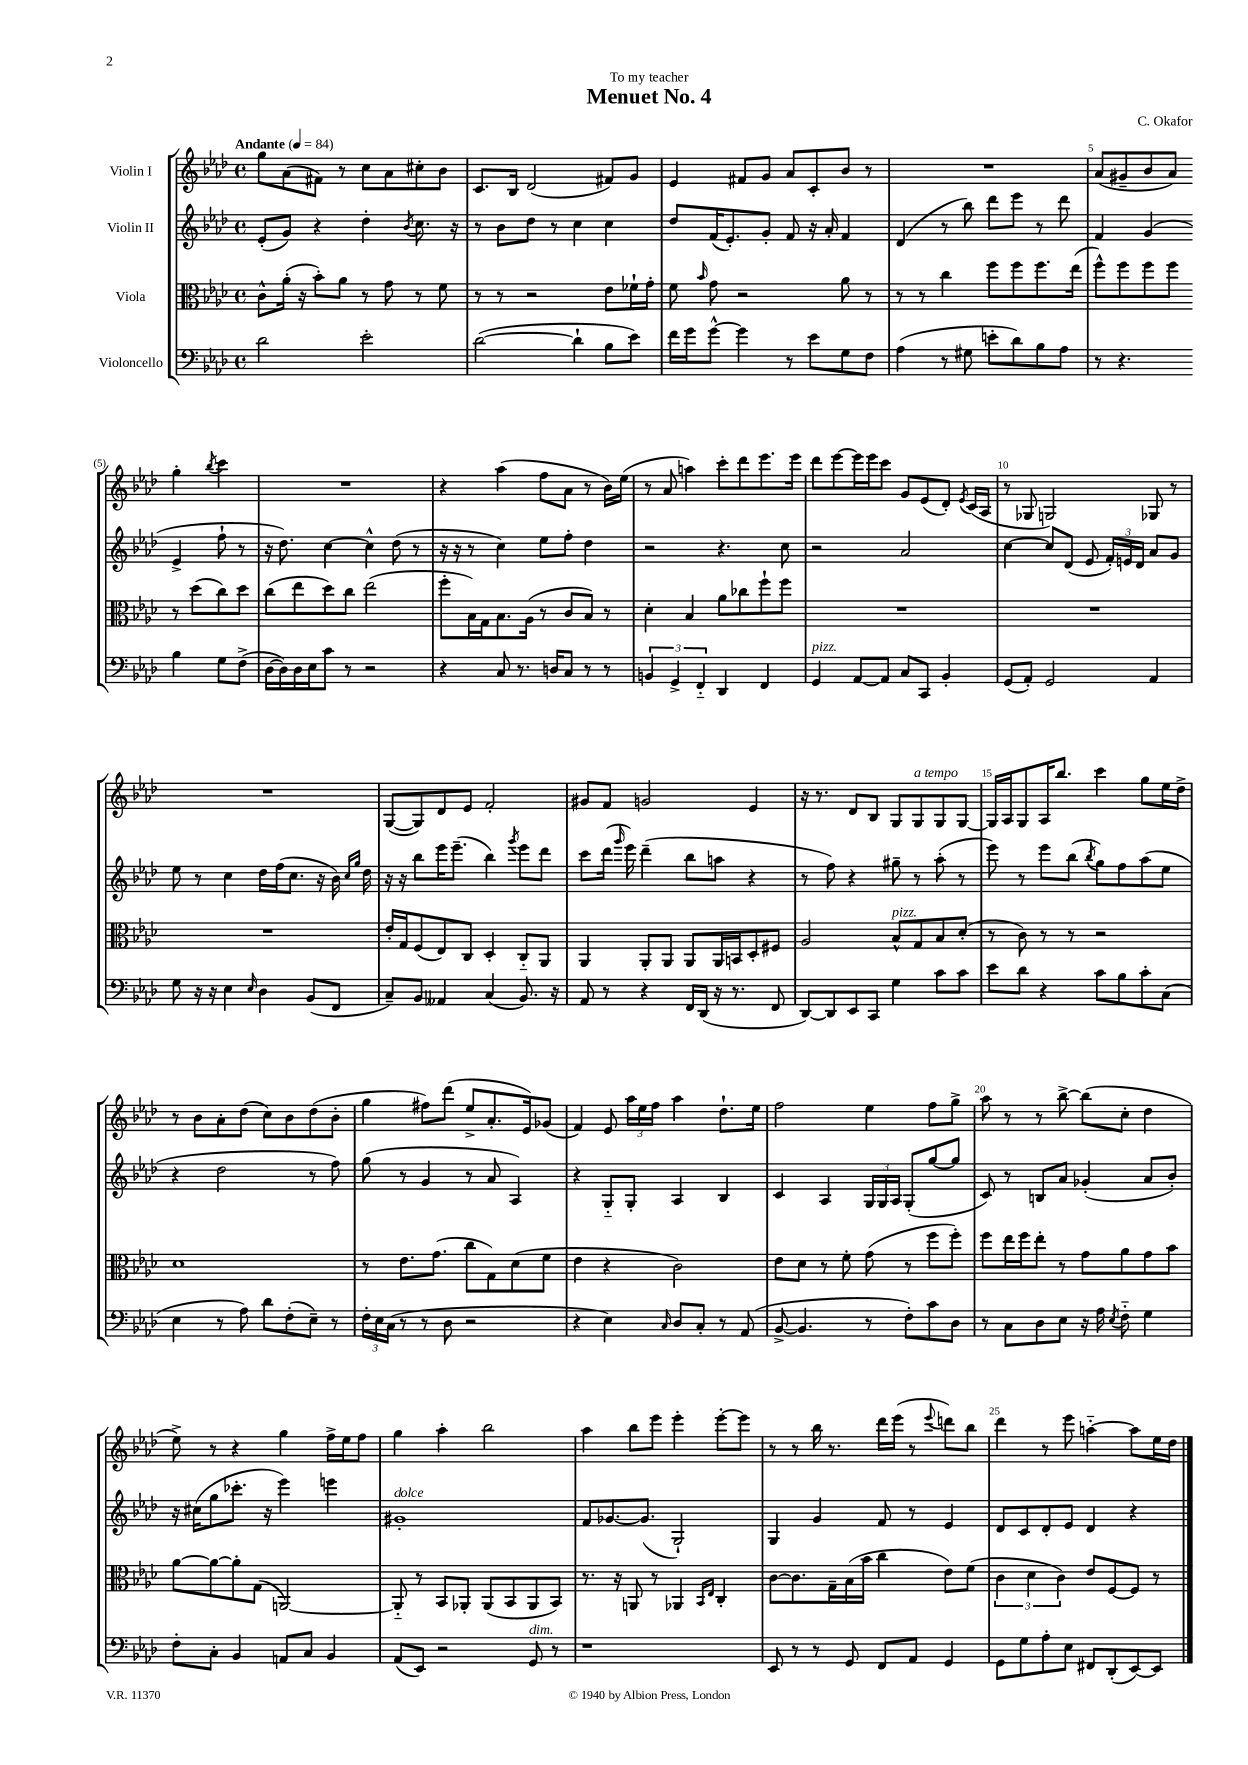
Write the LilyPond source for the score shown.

\header { title = "Menuet No. 4" composer = "C. Okafor" dedication = "To my teacher" }
<<
\new StaffGroup <<
\new Staff = "s0" \with { instrumentName = "Violin I" } {
    \clef treble \key aes \major \defaultTimeSignature \time 4/4 \tempo "Andante" 4 = 84
    \autoBeamOff g''8[ aes'8( fis'8]) r8 c''8[ aes'8 cis''8-. bes'8] |
    c'8.[ bes16] des'2( fis'8[) g'8] |
    ees'4 fis'8[ g'8] aes'8[ c'8-. bes'8] r8 |
    R1 |
    aes'8[( gis'8-- bes'8 aes'8]) g''4-. \acciaccatura { bes''8 } c'''4 |
    R1 |
    r4 aes''4( f''8[ aes'8] r8 bes'16[) ees''16]( |
    r8 aes'8 a''4) c'''8[-. des'''8 ees'''8. ees'''16] |
    des'''8[ ees'''8~ ees'''16 ees'''16 c'''8] g'8[ ees'8( des'8]-.) \acciaccatura { ees'8 } c'16[( aes16] |
    r8 ges8 g2) ges8 r8 |
    R1 |
    g8[~( g8) des'8 ees'8] f'2-. |
    gis'8[ f'8] g'2 ees'4 |
    r16 r8. des'8[ bes8] g8[ g8^\markup { \italic "a tempo" } g8 g8]~ |
    g16[ aes16 g8 aes16 bes''8.] c'''4 g''8[ ees''16 des''16]-> |
    r8 bes'8[ aes'8-. des''8]( c''8[) bes'8 des''8( bes'8]-. |
    g''4 fis''8[) des'''8]( ees''8[-> aes'8.-. ees'16) ges'8]( |
    f'4) ees'8 \tuplet 3/2 { aes''16[ ees''16 f''16] } aes''4 des''8.[-! ees''16] |
    f''2 ees''4 f''8[ g''8]-> |
    aes''8 r8 r8 bes''8~-> bes''8[( c''8]-. des''4 |
    ees''8->) r8 r4 g''4 f''16[-> ees''16 f''8] |
    g''4 aes''4-. bes''2 |
    aes''4 bes''8[ ees'''8] ees'''4-. ees'''8[~-. ees'''8] |
    r8 r8 bes''16 r8. des'''16[ ees'''16]( r8 \appoggiatura { ees'''8 } d'''8[) bes''8] |
    des'''4 r8 ees'''8 a''4~-_ a''8[ ees''16 des''16] \bar "|." |
}
\new Staff = "s1" \with { instrumentName = "Violin II" } {
    \clef treble \key aes \major \defaultTimeSignature \time 4/4
    \autoBeamOff ees'8[-.( g'8]) r4 des''4-. \acciaccatura { bes'8 } c''8. r16 |
    r8 bes'8[ des''8] r8 c''4 c''4 |
    des''8[ f'16( ees'8.-.) g'8]-. f'8 r16 aes'16-. f'4 |
    des'4( r8 bes''8) des'''8[ ees'''8] r8 des'''8 |
    f'4 g'4( ees'4-> f''8-! r8 |
    r16 des''8.) c''4~ c''4-^ des''8( r8 |
    r16 r16 r8 c''4) ees''8[ f''8]-. des''4 |
    r2 r4. c''8 |
    r2 aes'2 |
    c''4~ c''8[ des'8]( ees'8 \tuplet 3/2 { f'16[-.) e'16 des'16] } aes'8[ g'8] |
    ees''8 r8 c''4 des''16[ f''16( c''8.] r16 bes'16) \grace { c''16[ g''16] } des''16 |
    r16 r16 bes''8[ ees'''16 ees'''8.]--( bes''4) \acciaccatura { g'''8 } ees'''8[ des'''8] |
    c'''8[ des'''16]( \grace { g'''16 } ees'''16) des'''4--( bes''8[ a''8] r4 |
    r8 f''8) r4 gis''8-- r8 aes''8-.( r8 |
    ees'''8) r8 ees'''8[ bes''8]( \acciaccatura { bes''8 } g''8[) f''8 aes''8( ees''8] |
    r4 des''2 r8 f''8) |
    g''8( r8 g'4 r8 aes'8 aes4) |
    r4 g8[-_ g8]-. aes4 bes4 |
    c'4 aes4 \tuplet 3/2 { g16[ g16 aes16] } g8[-.( g''8~ g''8] |
    c'8) r8 b8[ aes'8] ges'4-.( aes'8[ bes'8]-.) |
    r16 cis''16[( g''8 ces'''8.]-. r16 ees'''4) e'''4 |
    gis'1-.^\markup { \italic "dolce" } |
    f'8[ ges'8.~ ges'8.]( g2-!) |
    g4 g'4 f'8 r8 ees'4 |
    des'8[ c'8 des'8-. ees'8] des'4 r4 \bar "|." |
}
\new Staff = "s2" \with { instrumentName = "Viola" } {
    \clef alto \key aes \major \defaultTimeSignature \time 4/4
    \autoBeamOff c'8[-^ aes'16]-.( r16 bes'8[-.) aes'8] r8 g'8 r8 f'8 |
    r8 r8 r2 ees'8[ fes'16-! g'16]-. |
    f'8 \grace { bes'16 } g'8 r2 aes'8 r8 |
    r8 r8 c''4 f''8[ f''8 f''8. ees''16]( |
    f''8[-^) f''8 f''8 f''8] r8 des''8[( c''8) des''8] |
    c''8[( ees''8 des''8) c''8] ees''2( |
    f''8[-. bes16) g16 bes8. aes16]( r8 c'8[ bes8]) r8 |
    des'4-. bes4 aes'8[ ces''8 f''8-! f''8] |
    R1 |
    R1 |
    R1 |
    ees'16[-. g16 f8( ees8) c8] des4-. c8[-_ aes,8] |
    aes,4 aes,8[-. aes,8] aes,8[ aes,16 b,16 des8-. fis8] |
    aes2 bes8[-^^\markup { \italic "pizz." } g8 bes8 des'8]-.( |
    r8 c'8) r8 r8 r2 |
    des'1 |
    r8 ees'8.[ g'8.]( c''8[ g8) des'8( f'8] |
    ees'4 r4 c'2) |
    ees'8[ des'8] r8 f'8-. g'8( r8 f''8[ f''8]-.) |
    f''8[ ees''16 f''16 ees''8]-. r8 g'8[ aes'8 g'8 bes'8] |
    aes'8[~ aes'8~ aes'8-. g8]( a,2~) |
    a,8-_ r8 bes,8[ aes,8]-. aes,8[( bes,8 aes,8 bes,8]) |
    r8. r16 a,8 r8 aes,4 \grace { bes,16[ ees16] } c4-. |
    c'8[~ c'8. g16-- bes16( bes'16] c''4 ees'8[) f'8]( |
    \tuplet 3/2 { c'4 des'4 c'4) } ees'8[ f8~ f8] r8 \bar "|." |
}
\new Staff = "s3" \with { instrumentName = "Violoncello" } {
    \clef bass \key aes \major \defaultTimeSignature \time 4/4
    \autoBeamOff des'2 ees'2-. |
    des'2~( des'4-! bes8[ ees'8]) |
    f'16[ g'16 g'8]~-^ g'4 r8 ees'8[ g8 f8] |
    aes4( r8 gis8 e'8[-. des'8) bes8 aes8] |
    r8 r4. bes4 g8[ f8]->( |
    des16[~ des16) des16 ees16 c'8] r8 r2 |
    r4 c8 r8. d16[ c8] r8 r8 |
    \tuplet 3/2 { b,4 g,4-> f,4-_ } des,4 f,4 |
    g,4^\markup { \italic "pizz." } aes,8[~ aes,8] c8[ c,8] bes,4-. |
    g,8[( aes,8]-.) g,2 aes,4 |
    g8 r16 r16 ees4 \grace { ees16 } des4 bes,8[( f,8] |
    c8[--) bes,8] aeses,4 c4( bes,8.) r16 |
    aes,8 r8 r4 f,16[ des,16]( r16 r8. f,8 |
    des,8[~) des,8 ees,8 c,8] g4 c'8[ c'8] |
    ees'8[ des'8] r4 c'8[ bes8 c'8-. c8]( |
    ees4 r8 aes8) des'8[ f8-.( ees8]--) r8 |
    \tuplet 3/2 { f16[-. ees16 c16]( } r8 r8 des8 r2 |
    r4 ees4) \grace { c16 } des8[ c8]-. r8 aes,8( |
    bes,8~-> bes,4. r8 f8[-.) c'8 des8] |
    r8 c8[ des8 ees8] r16 aes16 \acciaccatura { ees8 } f8-_ g4 |
    f8[-. c8]-. bes,4 a,8[ c8] bes,4 |
    aes,8[( ees,8]) r2 g,8^\markup { \italic "dim." } r8 |
    r1 |
    ees,8 r8 r8 g,8 f,8[ aes,8] g,4 |
    g,8[ g8 aes8-. ees8] fis,8[ des,8-.( ees,8~) ees,8] \bar "|." |
}
>>
>>
\layout { \context { \Score \override BarNumber.break-visibility = ##(#f #t #t) barNumberVisibility = #(every-nth-bar-number-visible 5) } }
